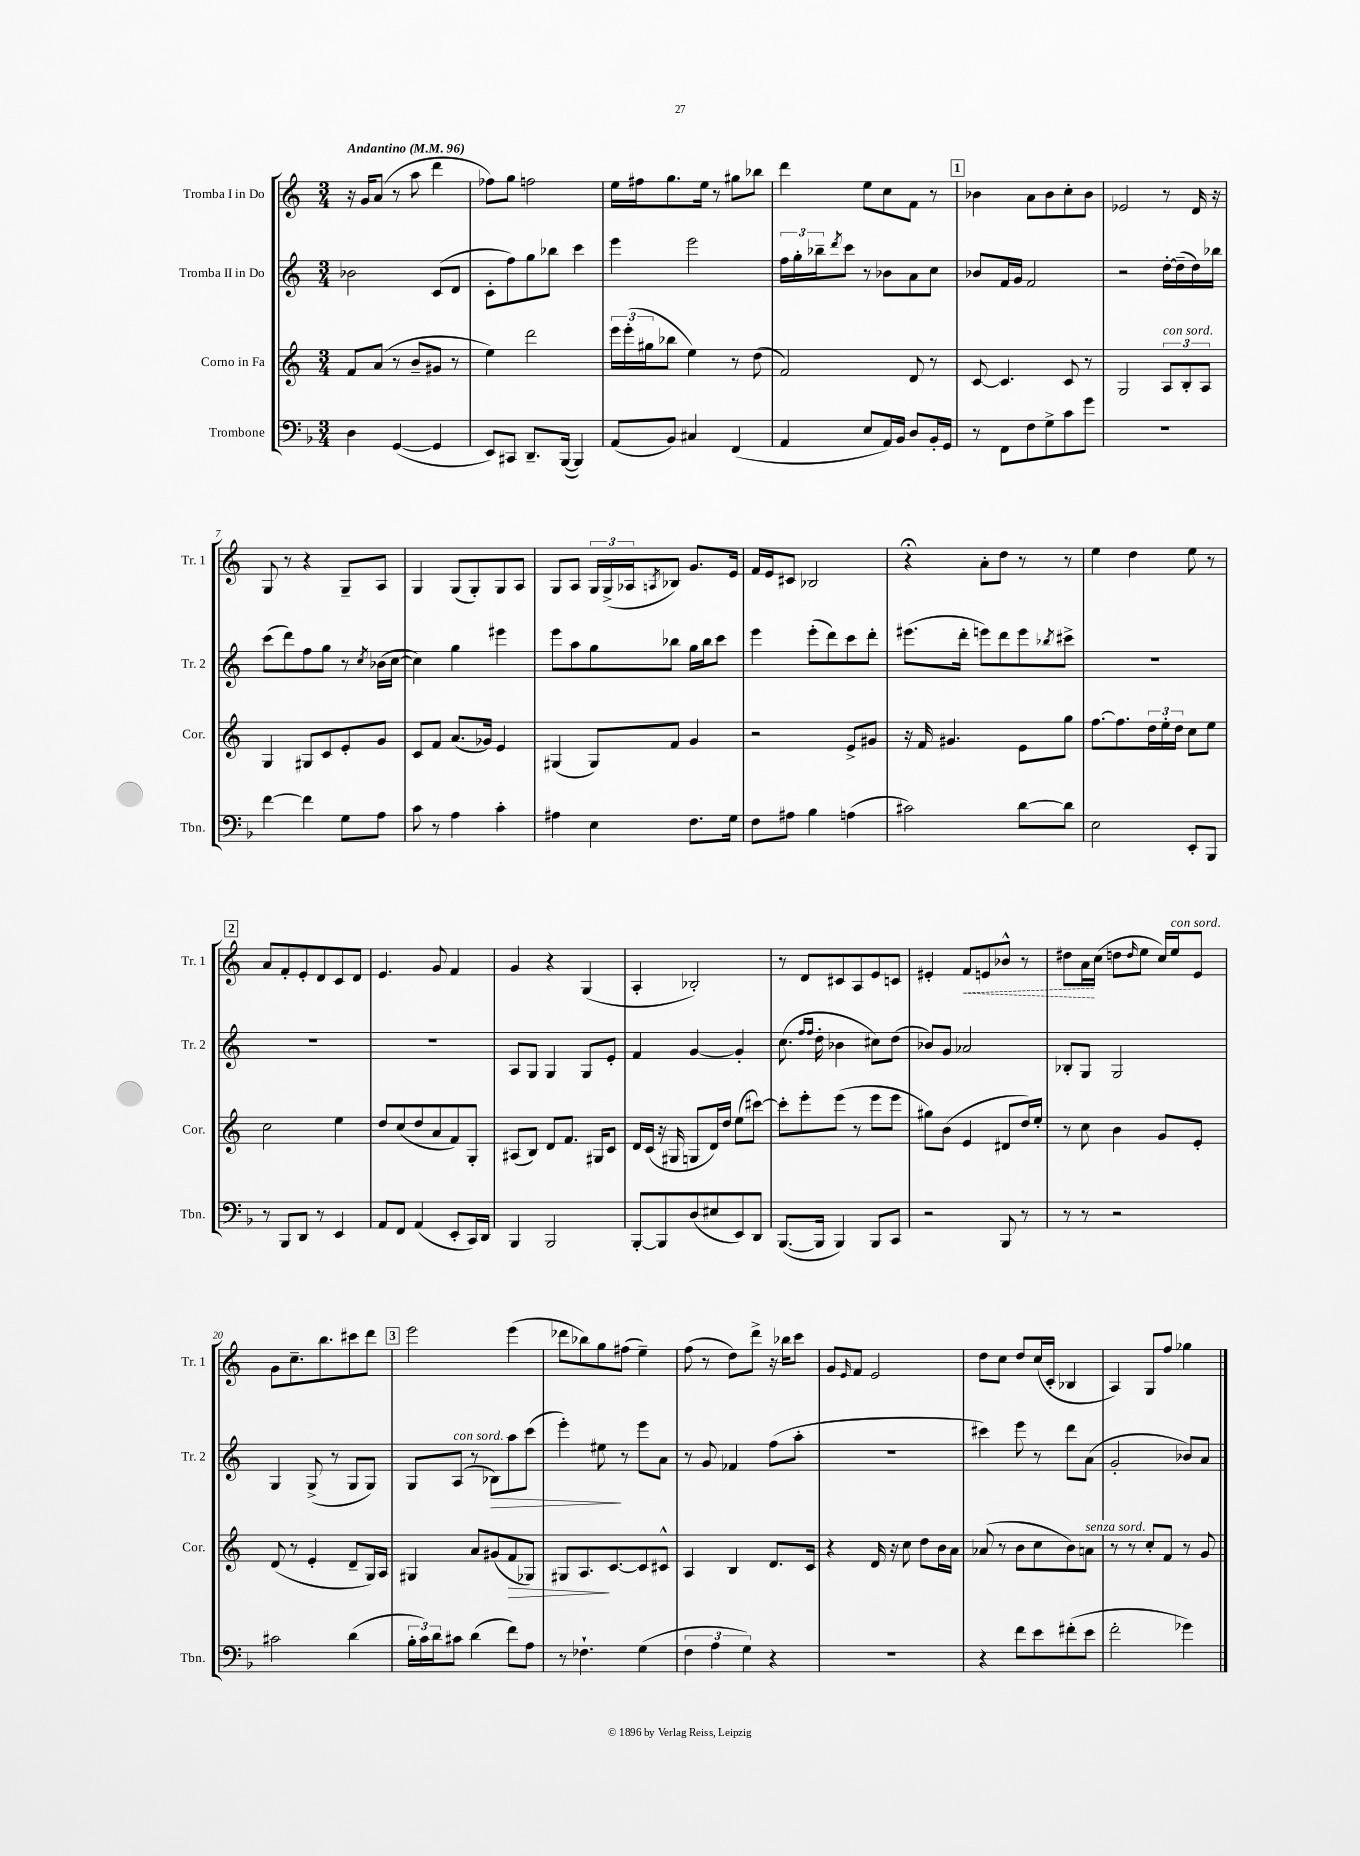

**kern	**kern	**dynam	**kern	**dynam	**kern	**dynam
*part4	*part3	*part3	*part2	*part2	*part1	*part1
*staff4	*staff3	*staff3	*staff2	*staff2	*staff1	*staff1
*I"Trombone	*I"Corno in Fa	*	*I"Tromba II in Do	*	*I"Tromba I in Do	*
*I'Tbn.	*I'Cor.	*	*I'Tr. 2	*	*I'Tr. 1	*
*clefF4	*clefG2	*	*clefG2	*	*clefG2	*
*k[b-]	*k[]	*	*k[]	*	*k[]	*
*M3/4	*M3/4	*	*M3/4	*	*M3/4	*
*MM96	*MM96	*	*MM96	*	*MM96	*
=1	=1	=1	=1	=1	=1	=1
!	!	!	!	!	!LO:TX:a:B:t=Andantino	!
4D\	8f/L	.	2b-X\	.	16r	.
.	.	.	.	.	16g/KL	.
.	(8a/J	.	.	.	(8a/J	.
([4GG/	8r	.	.	.	8r	.
.	8b~/L	.	.	.	8aa\	.
4GG/]	8g#X/J	.	(8c/L	.	4ddd\	.
.	8r	.	8d/J	.	.	.
=2	=2	=2	=2	=2	=2	=2
8EE/L)	4ee\)	.	8c'\L	.	8ff-X\L)	.
8CC#X/J	.	.	8ff\)	.	8gg\J	.
8.DD~/L	2ddd\	.	8gg\	.	2ffn\	.
.	.	.	8bb-X\J	.	.	.
([16BBB-/Jk	.	.	.	.	.	.
4BBB-/])	.	.	4ccc\	.	.	.
=3	=3	=3	=3	=3	=3	=3
(8AA/L	24eee\LL	.	4eee\	.	16ee\LL	.
.	(24eee'\	.	.	.	.	.
.	.	.	.	.	16ff#X\J	.
.	24gg#X\J	.	.	.	.	.
8BB-/J)	8bb-X\J	.	.	.	8.gg\	.
4C#X/	4ee\)	.	2eee\	.	.	.
.	.	.	.	.	16ee\Jk	.
.	.	.	.	.	8r	.
(4FF/	8r	.	.	.	8gg#X\L	.
.	(8dd\	.	.	.	8bb-X\J	.
=4	=4	=4	=4	=4	=4	=4
4AA/	2f/)	.	24ff\LL	.	4ddd\	.
.	.	.	24gg'\	.	.	.
.	.	.	24bb-X~\J	.	.	.
.	.	.	8qddd/	.	.	.
.	.	.	8ccc\J	.	.	.
8E/L	.	.	8r	.	8ee\L	.
16AA/L)	.	.	8b-X\L	.	8cc\	.
16BB-/JJ	.	.	.	.	.	.
8D/L	8d/	.	8a\	.	8f\J	.
16BB-'/L	8r	.	8cc\J	.	8r	.
16GG/JJ	.	.	.	.	.	.
!!LO:REH:place=s1:t=1
=5	=5	=5	=5	=5	=5	=5
8r	[8c/	.	8b-X/L	.	4b-X\	.
8FF\L	4.c/]	.	16f/L	.	.	.
.	.	.	16g/JJ	.	.	.
8F\	.	.	2f/	.	8a\L	.
8G^\	.	.	.	.	8b-\	.
8c\	8c/	.	.	.	8cc'\	.
8g\J	8r	.	.	.	8b-\J	.
=6	=6	=6	=6	=6	=6	=6
2.r	2G/	.	2r	.	2e-X/	.
!	!LO:TX:a:i:t=con sord.	!	!	!	!	!
.	12A/L	.	[16dd'\LL	.	8r	.
.	.	.	(16dd~\]	.	.	.
.	12B'/	.	.	.	.	.
.	.	.	16dd\)	.	16d/	.
.	12A/J	.	.	.	.	.
.	.	.	16bb-X\JJ	.	16r	.
!!LO:LB:g=z
=7	=7	=7	=7	=7	=7	=7
[4f\	4G/	.	(8ccc\L	.	8G/	.
.	.	.	8ddd\)	.	8r	.
4f\]	8G#X/L	.	8ff\	.	4r	.
.	8c/	.	8gg\J	.	.	.
8G\L	8e'/	.	8r	.	8G~/L	.
.	.	.	8qcc/	.	.	.
8A\J	8g/J	.	(16b-X\LL	.	8A/J	.
.	.	.	[16cc\JJ	.	.	.
=8	=8	=8	=8	=8	=8	=8
8c\	8c/L	.	4cc\])	.	4G/	.
8r	8f/J	.	.	.	.	.
4A\	(8.a/L	.	4gg\	.	(8G/L	.
.	.	.	.	.	8G'/)	.
.	16g-X/Jk)	.	.	.	.	.
4c'\	4e/	.	4eee#X\	.	8G/	.
.	.	.	.	.	8A/J	.
=9	=9	=9	=9	=9	=9	=9
4A#X\	(4G#X/	.	8eee\L	.	8G/L	.
.	.	.	8aa\	.	8A/J	.
4E\	8G#/L)	.	8gg\	.	24G/LL	.
.	.	.	.	.	(24G^/	.
.	.	.	.	.	24A-X/J	.
.	.	.	.	.	8qAn/	.
.	8f/J	.	8bb-X\J	.	8B-X/J)	.
8.F\L	4g/	.	16gg\LL	.	8.g/L	.
.	.	.	16bb-\J	.	.	.
.	.	.	8ccc\J	.	.	.
16G\Jk	.	.	.	.	16e/Jk	.
=10	=10	=10	=10	=10	=10	=10
8F\L	2r	.	4eee\	.	16f/LL	.
.	.	.	.	.	16e/J	.
8A#X\J	.	.	.	.	8c#X/J	.
4B-\	.	.	(8eee'\L	.	2B-X/	.
.	.	.	8ddd\)	.	.	.
(4An\	8e^/L	.	8ccc\	.	.	.
.	8g#X/J	.	8ddd'\J	.	.	.
=11	=11	=11	=11	=11	=11	=11
2c#X\)	16r	.	(8.eee#X\L	.	4r;<	.
.	16f/	.	.	.	.	.
.	4.g#X/	.	.	.	.	.
.	.	.	16ddd'\Jk	.	.	.
.	.	.	8eeen\L)	.	8a'\L	.
.	.	.	8ddd\	.	8dd\J	.
[8d\L	8e\L	.	8eee\	.	8r	.
.	.	.	8qbb-X/	.	.	.
8d\J]	8gg\J	.	8ccc#X^\J	.	8r	.
=12	=12	=12	=12	=12	=12	=12
2E\	[8.ff\L	.	2.r	.	4ee\	.
.	8.ff\]	.	.	.	.	.
.	.	.	.	.	4dd\	.
.	24dd\L	.	.	.	.	.
.	24ee'\	.	.	.	.	.
.	24dd\JJ	.	.	.	.	.
8EE'/L	8cc\L	.	.	.	8ee\	.
8BBB-/J	8ee\J	.	.	.	8r	.
!!LO:LB:g=z
!!LO:REH:place=s1:t=2
=13	=13	=13	=13	=13	=13	=13
8r	2cc\	.	2.r	.	8a/L	.
8BBB-/L	.	.	.	.	8f'/	.
8DD/J	.	.	.	.	8e'/	.
8r	.	.	.	.	8d/	.
4EE/	4ee\	.	.	.	8c/	.
.	.	.	.	.	8d/J	.
=14	=14	=14	=14	=14	=14	=14
8AA/L	8dd/L	.	2.r	.	4.e/	.
8FF/J	(8cc/	.	.	.	.	.
(4AA/	8dd/	.	.	.	.	.
.	8a/	.	.	.	8g/	.
8EE'/L	8f/)	.	.	.	4f/	.
16CC/L)	8G'/J	.	.	.	.	.
16DD/JJ	.	.	.	.	.	.
=15	=15	=15	=15	=15	=15	=15
4BBB-/	(8A#X/L	.	8A/L	.	4g/	.
.	8B/J)	.	8G/J	.	.	.
2BBB-/	8d/L	.	4G/	.	4r	.
.	8.f/J	.	.	.	.	.
.	.	.	8G/L	.	(4G/	.
.	16G#X/KL	.	.	.	.	.
.	8c/J	.	8e'/J	.	.	.
=16	=16	=16	=16	=16	=16	=16
[8BBB-'/L	16d/LL	.	4f/	.	4A'/	.
.	(16c/JJ	.	.	.	.	.
8BBB-/]	16r	.	.	.	.	.
.	16G#X/	.	.	.	.	.
(8D/	8Gn/L	.	[4g/	.	2B-X'/)	.
8E#X/	16d/L)	.	.	.	.	.
.	16dd/JJ	.	.	.	.	.
8EE/)	(8ee\L	.	4g'/]	.	.	.
8DD/J	[8ccc#X\J)	.	.	.	.	.
=17	=17	=17	=17	=17	=17	=17
([8.BBB-/L	8ccc#'\L]	.	(8.cc\	.	8r	.
.	8eee'\	.	.	.	8d/L	.
.	.	.	16qqff/LL	.	.	.
.	.	.	16qqff/JJ	.	.	.
16BBB-/Jk]	.	.	16dd'\	.	.	.
4BBB-/)	(8eee\J	.	4b-X\	.	8c#X/	.
.	8r	.	.	.	8A/	.
8BBB-/L	8eee\L	.	8cc#X\L)	.	8e/	.
8CC/J	8eee\J	.	(8dd\J	.	8cn/J	.
=18	=18	=18	=18	=18	=18	=18
2r	8gg#X\L)	.	8b-X/L)	.	4e#X'/	.
.	(8b\J	.	8g/J	.	.	.
!	!	!	!	!	!	!LO:HP:b
.	4e/	.	2a-X/	.	8f/L	<
.	.	.	.	.	8en/	.
8BBB-/	8d#X/L	.	.	.	8b-X^^/J	.
8r	16dd/L)	.	.	.	8r	.
.	16ee'/JJ	.	.	.	.	.
=19	=19	=19	=19	=19	=19	=19
8r	8r	.	8B-X'/L	.	8dd#X\L	.
8r	8cc\	.	8G/J	.	16a\L	.
.	.	.	.	.	(16cc\JJ	[
2r	4b\	.	2G/	.	8ddn\L	.
.	.	.	.	.	16qqdd/	.
.	.	.	.	.	8ee\J	.
.	8g/L	.	.	.	16cc/LL)	.
!	!	!	!	!	!LO:TX:a:i:t=con sord.	!
.	.	.	.	.	16ee/J	.
.	8e'/J	.	.	.	8e/J	.
!!LO:LB:g=z
=20	=20	=20	=20	=20	=20	=20
2c#X\	(8d/	.	4G/	.	8g\L	.
.	8r	.	.	.	8.cc~\	.
.	4e'/	.	(8G^/	.	.	.
.	.	.	.	.	8.bb\	.
.	.	.	8r	.	.	.
(4d\	8d~/L	.	8G/L	.	8ccc#X\	.
.	16G/L)	.	8G/J)	.	8ddd\J	.
.	16A/JJ	.	.	.	.	.
!!LO:REH:place=s1:t=3
=21	=21	=21	=21	=21	=21	=21
24B-'\LL	4G#X/	.	8G/L	.	2eee\	.
24c\)	.	.	.	.	.	.
24d\J	.	.	.	.	.	.
!	!	!	!LO:TX:a:i:t=con sord.	!	!	!
8c#X\J	.	.	(8A/J	.	.	.
(4d\	8a/L	.	8r	.	.	.
!	!	!	!	!LO:HP:b	!	!
.	(8g#X/	.	8B-X\L)	>	.	.
!	!	!LO:HP:b	!	!	!	!
8f\L)	8f/	>	8aa\	.	(4eee\	.
8A\J	8G-X/J)	.	(8ccc\J	.	.	.
=22	=22	=22	=22	=22	=22	=22
8r	8G#X/L	.	4eee'\)	.	8ddd-X\L	.
4.F-X`\	8.A/	.	.	.	8bb-X\)	.
.	.	.	8ee#X\	.	8gg\	.
.	[8.c/	]	.	.	.	.
.	.	.	8r	]	(8ff#X\J	.
(4G\	8c/]	.	8eee\L	.	4ee~\)	.
.	8c#X^^/J	.	8a\J	.	.	.
=23	=23	=23	=23	=23	=23	=23
6F\	4A/	.	8r	.	(8ff\	.
.	.	.	8g/	.	8r	.
6A\	.	.	.	.	.	.
.	4B/	.	4f-X/	.	8dd\L)	.
6G\)	.	.	.	.	.	.
.	.	.	.	.	8ddd^\J	.
4r	8.d/L	.	(8ff\L	.	16r	.
.	.	.	.	.	16bb-X\KL	.
.	.	.	8aa'\J	.	8ccc\J	.
.	16c/Jk	.	.	.	.	.
=24	=24	=24	=24	=24	=24	=24
2.r	4r	.	2.r	.	8g/L	.
.	.	.	.	.	16qqe/	.
.	.	.	.	.	8f/J	.
.	16d/	.	.	.	2e/	.
.	16r	.	.	.	.	.
.	8cc\	.	.	.	.	.
.	8dd\L	.	.	.	.	.
.	16b\L	.	.	.	.	.
.	16a\JJ	.	.	.	.	.
=25	=25	=25	=25	=25	=25	=25
4r	(8a-X/	.	4ccc#X\)	.	8dd\L	.
.	8r	.	.	.	8cc\J	.
8f\L	8b\L	.	8eee\	.	8dd/L	.
8e\	8cc\	.	8r	.	(16cc/L	.
.	.	.	.	.	16c'/JJ	.
(8f#X'\	8b\)	.	8ddd\L	.	4B-X/	.
!	!LO:TX:a:i:t=senza sord.	!	!	!	!	!
8e\J	8an\J	.	(8a\J	.	.	.
=26	=26	=26	=26	=26	=26	=26
2f'\	8r	.	2g'/	.	4A/)	.
.	8r	.	.	.	.	.
.	8cc'/L	.	.	.	8G/L	.
.	8f/J	.	.	.	8ff/J	.
4g-X\)	8r	.	8b-X/L)	.	4gg-X\	.
.	8g/	.	8a/J	.	.	.
==	==	==	==	==	==	==
*-	*-	*-	*-	*-	*-	*-
